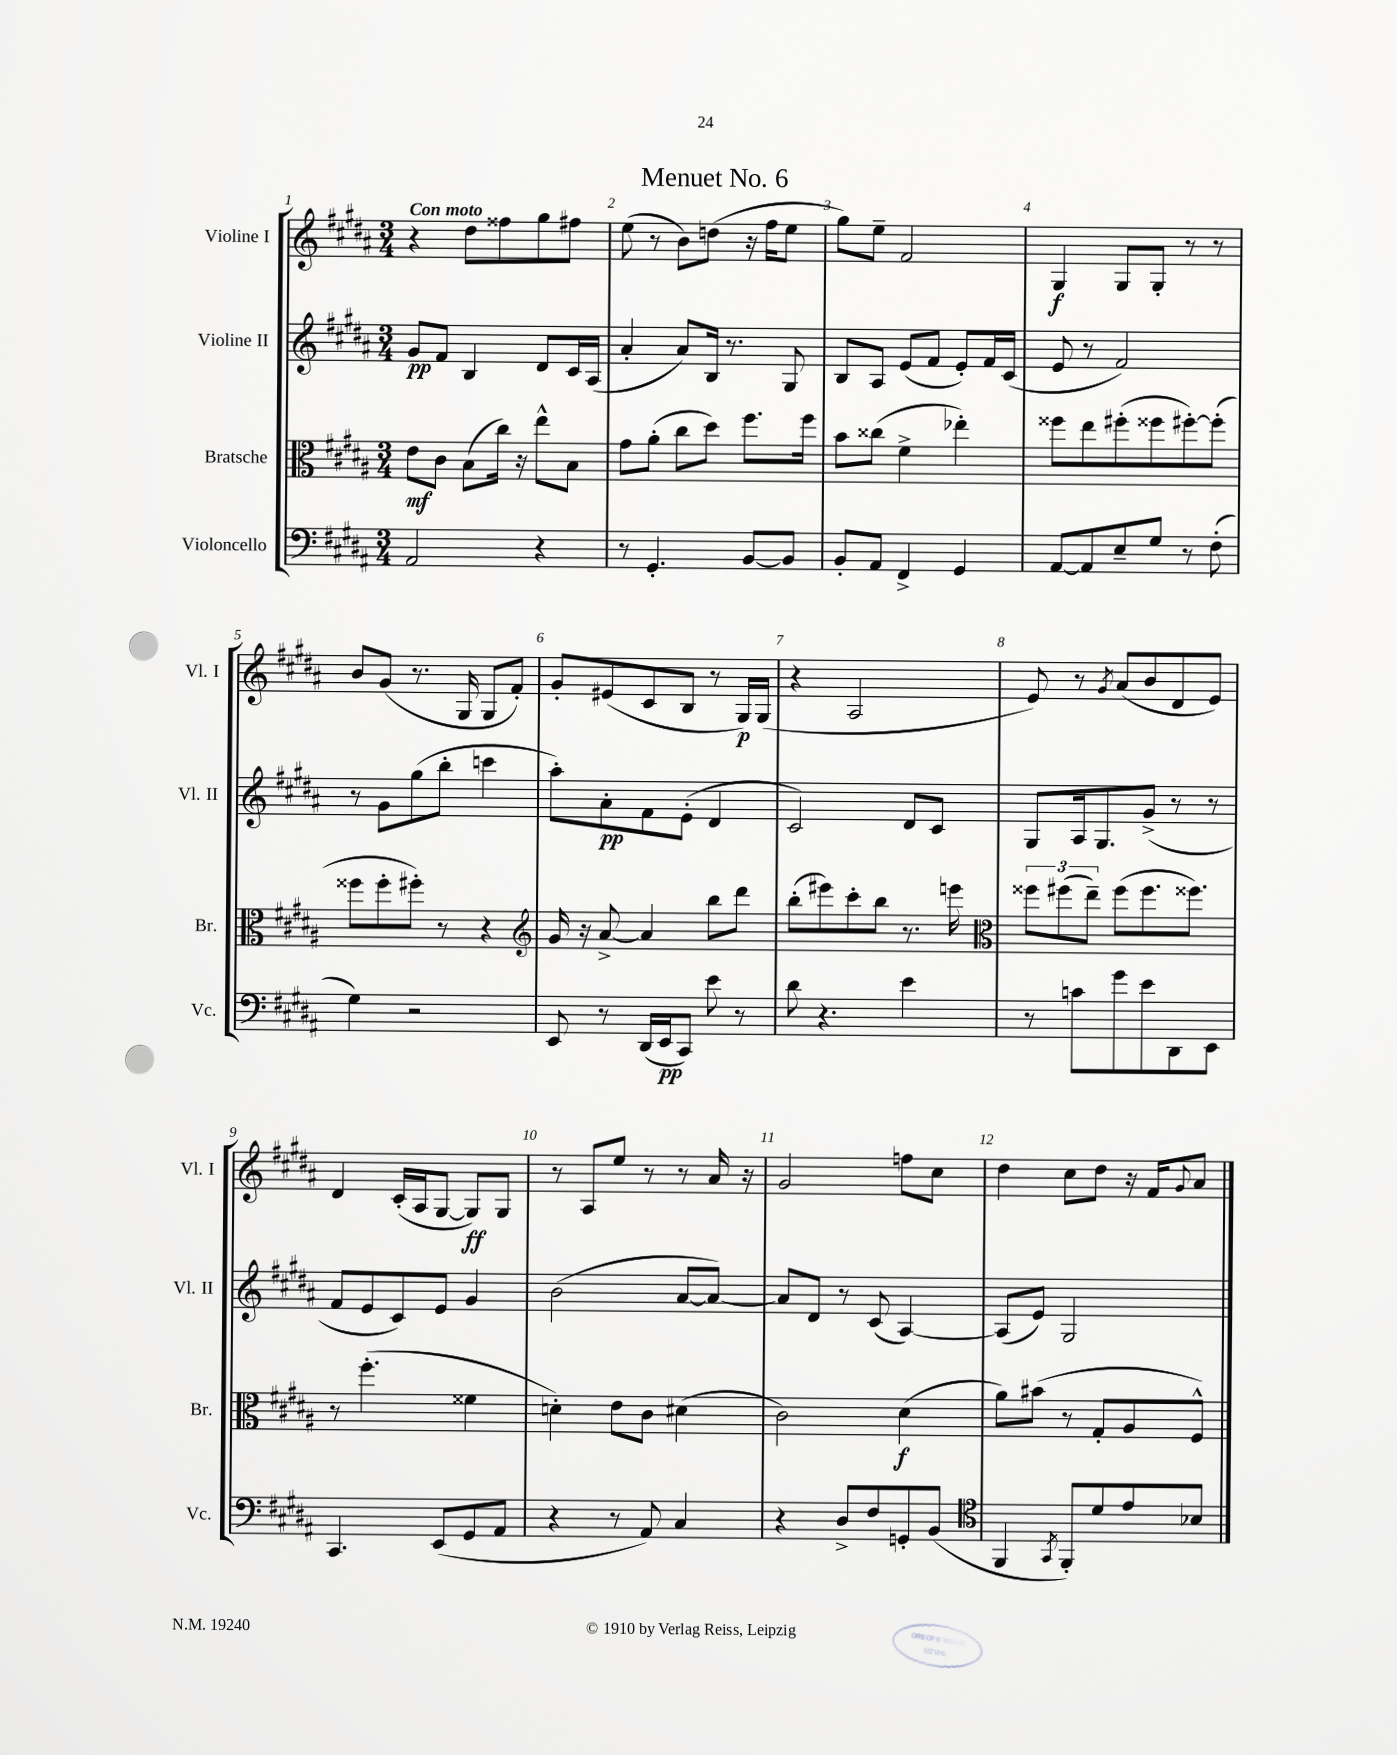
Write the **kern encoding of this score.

**kern	**kern	**kern	**kern
*staff4	*staff3	*staff2	*staff1
*clefF4	*clefC3	*clefG2	*clefG2
*k[f#c#g#d#a#]	*k[f#c#g#d#a#]	*k[f#c#g#d#a#]	*k[f#c#g#d#a#]
*M3/4	*M3/4	*M3/4	*M3/4
2AA#	8e	8g#	4r
.	8c#	8f#	.
.	(8B	4B	8dd#
.	16cc#)	.	8ff##
.	16r	.	.
4r	8ee^^	8d#	8gg#
.	8B	16c#	8ff#
.	.	(16A#	.
=	=	=	=
8r	8g#	4a#'	(8ee
4.GG#'	(8a#'	.	8r
.	8cc#	8a#)	8b)
.	8dd#)	16B	(8dd
.	.	8.r	.
[8BB	8.ff#	.	16r
.	.	.	16ff#
8BB]	.	8G#	8ee
.	16ff#	.	.
=	=	=	=
8BB'	8b	8B	8gg#)
8AA#	(8cc##	8A#	8ee~
4FF#^	4f#^	(8e	2f#
.	.	8f#	.
4GG#	4ee-')	8e')	.
.	.	16f#	.
.	.	(16c#	.
=	=	=	=
[8AA#	8ff##	8e	4G#
8AA#]	8ee	8r	.
8E~	(8ff#'	2f#)	8G#
8G#	8ff##	.	8G#'
8r	[8ff#')	.	8r
(8F#'	(8ff#']	.	8r
=	=	=	=
4G#)	8ff##	8r	8b
.	8ff##'	8g#	(8g#
2r	8ff#')	(8gg#	8.r
.	8r	8bb'	.
.	.	.	16G#
.	4r	4ccc	8G#
.	.	.	8f#')
=	=	=	=
*	*clefG2	*	*
8EE	16g#	8aa#')	8g#'
.	16r	.	.
8r	[8a#^	8a#'	(8e#
(16DD#	4a#]	8f#	8c#
16EE	.	.	.
8CC#)	.	(8e'	8B
8e	8bb	4d#	8r
8r	8ddd#	.	16G#)
.	.	.	(16G#
=	=	=	=
8d#	(8bb'	2c#)	4r
4.r	8eee#)	.	.
.	8ccc#'	.	2A#
.	8bb	.	.
4e	8.r	8d#	.
.	.	8c#	.
.	16eee	.	.
=	=	=	=
*	*clefC3	*	*
8r	12ff##	8G#	8e)
.	(12ff#	.	.
8c	.	16A#	8r
.	12ee~)	.	.
.	.	8.G#	.
.	.	.	8qg#
8g#	(8ff#	.	(8a#
8e	8.ff#	(8g#^	8b
8DD#	.	8r	8d#
.	8.ff##)	.	.
8EE	.	8r	8e)
=	=	=	=
4.CC#	8r	8f#	4d#
.	(4.ff#'	8e	.
.	.	8c#)	(16c#'
.	.	.	16A#
(8EE	.	8e	[8G#
8GG#	4f##	4g#	8G#])
8AA#	.	.	8G#
=	=	=	=
4r	4d')	(2b	8r
.	.	.	8A#
8r	8e	.	8ee
8AA#)	8c#	.	8r
4C#	(4d#	[8a#	8r
.	.	8a#_)	16a#
.	.	.	16r
=	=	=	=
4r	2c#)	8a#]	2g#
.	.	8d#	.
8D#^	.	8r	.
8F#	.	(8c#	.
8GG'	(4d#	[4A#)	8ff
(8BB	.	.	8cc#
=	=	=	=
*clefC4	*	*	*
4FF#	8a#)	(8A#]	4dd#
.	(8b#	8e)	.
8qGG#	.	.	.
8FF#')	8r	2G#	8cc#
8d#	8G#'	.	8dd#
8e	8A#	.	16r
.	.	.	16f#
.	.	.	8qqg#
8B-	8F#^^)	.	8a#
==	==	==	==
*-	*-	*-	*-
